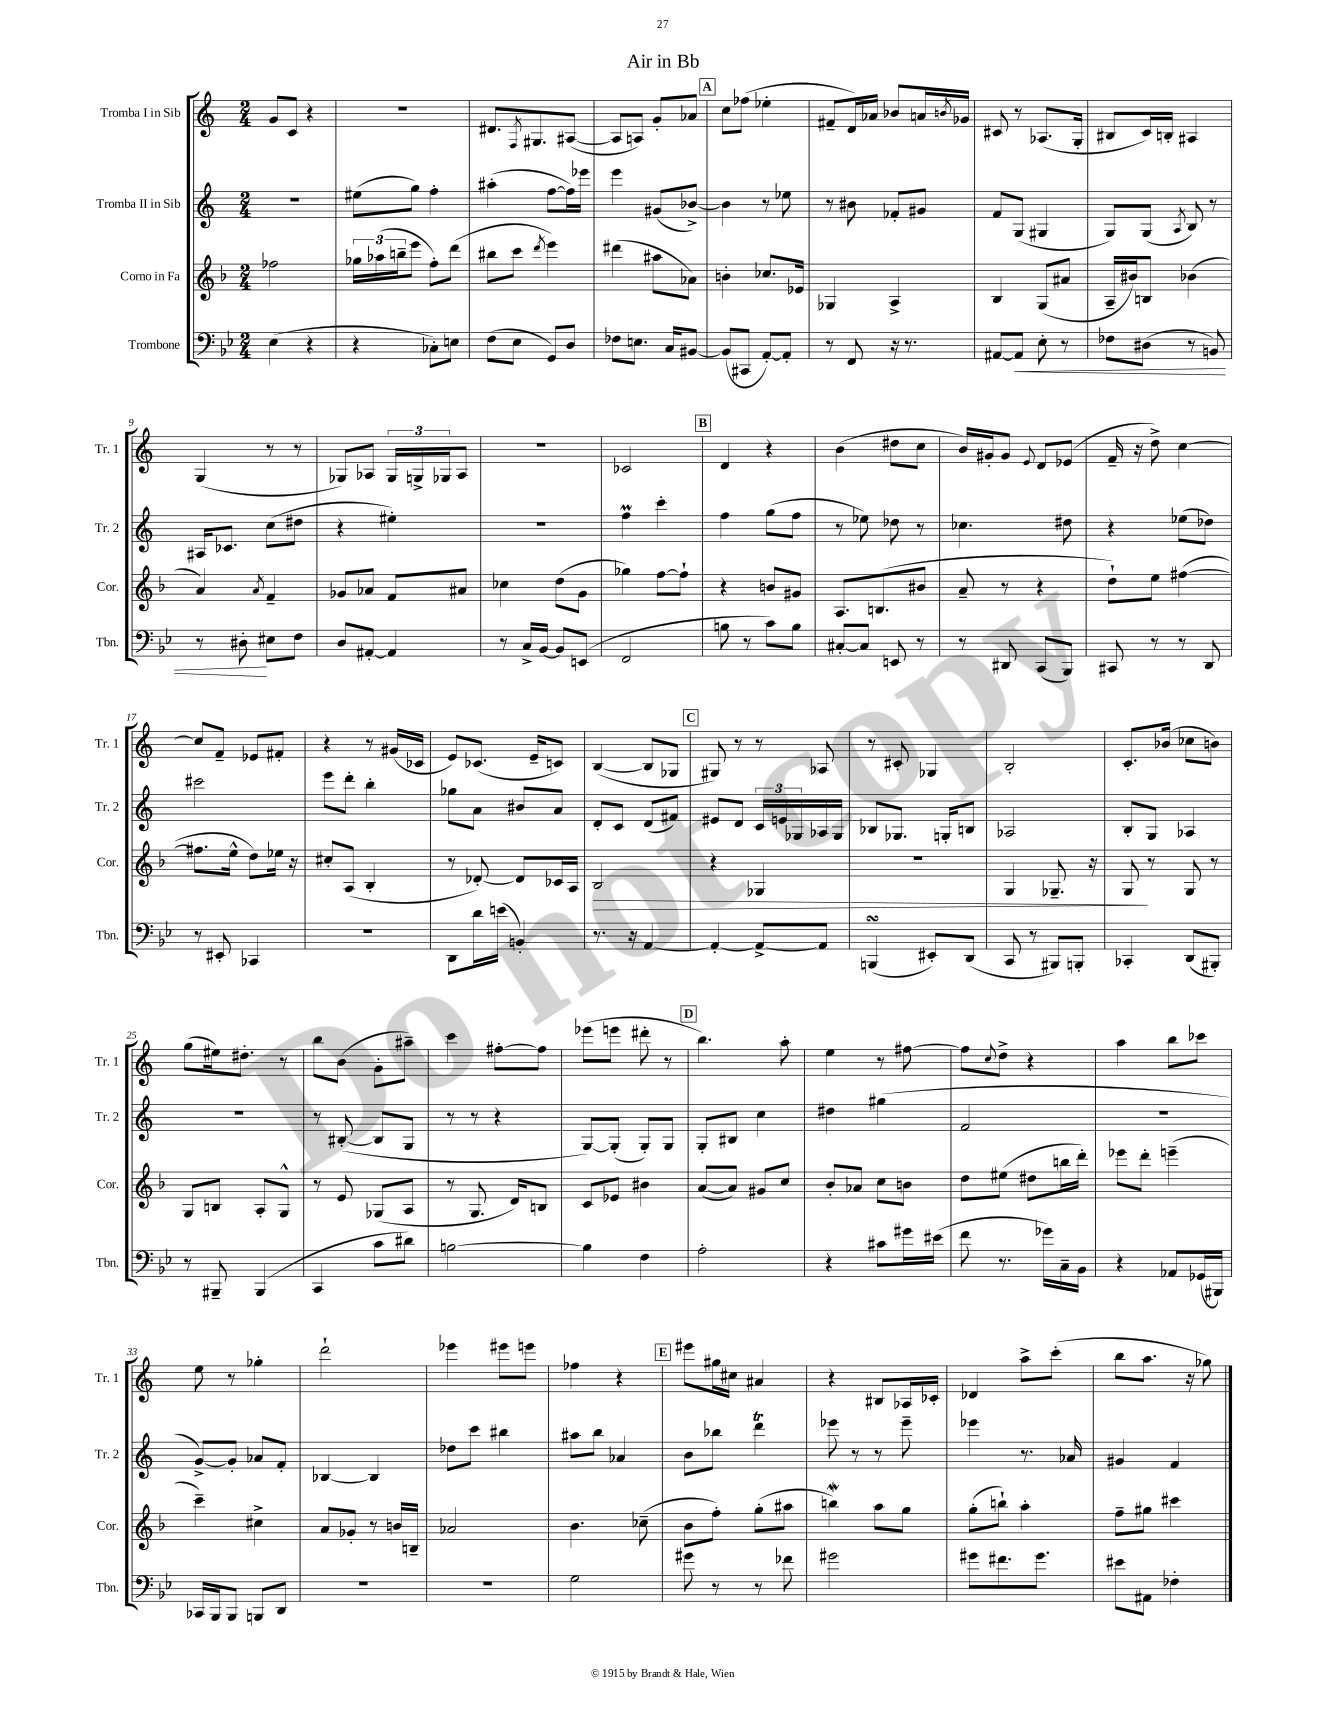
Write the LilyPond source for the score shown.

\header { title = "Air in Bb" }
<<
\new StaffGroup <<
\new Staff = "s0" \with { instrumentName = "Tromba I in Sib" shortInstrumentName = "Tr. 1" } {
    \clef treble \key c \major \numericTimeSignature \time 2/4
    g'8 c'8 r4 |
    r2 |
    dis'8. \acciaccatura { f8 } gis8. ais8~( |
    ais8 a8) g'8-. aes'8 |
    \mark \markup { \box "A" } c''8 fes''8( ees''4-. |
    fis'8-- d'16) aes'16 bes'8 a'16 \acciaccatura { b'8 } ges'16 |
    cis'8 r8 aes8.( g16-. |
    bis8 c'16) b16-. ais4 |
    g4( r8 r8 |
    ges8) aes8 \tuplet 3/2 { ges16 g16-> ges16 } aes8 |
    r2 |
    ces'2 |
    \mark \markup { \box "B" } d'4 r4 |
    b'4( dis''8 c''8 |
    b'16) gis'16-. gis'8 \appoggiatura { e'8 } d'8 ees'8( |
    f'16-- r16 d''8->) c''4~ |
    c''8 f'8-- ees'8 fis'8-. |
    r4 r8 gis'16( ces'16 |
    e'8) ces'8.( e'16-- c'8) |
    b4~( b8 ges8 |
    \mark \markup { \box "C" } gis8) r8 r8 aes8 |
    r8 cis'8-. ges4 |
    b2-. |
    c'8.-. bes'16( ces''8 b'8) |
    g''8( eis''16) dis''8.-. r8 |
    b''8 b'8( g'8-. ais''8--) |
    c'''4 fis''8~-. fis''8 |
    ees'''8( e'''8 dis'''8-. r8 |
    \mark \markup { \box "D" } b''4.) a''8-. |
    e''4 r8 fis''8~ |
    fis''8 \appoggiatura { c''8 } d''8-> r4 |
    a''4 b''8 ces'''8 |
    e''8 r8 ges''4-. |
    d'''2-! |
    ees'''4 eis'''8 e'''8 |
    fes''4 r4 |
    \mark \markup { \box "E" } eis'''8 gis''16 cis''16 ais'4 |
    r4 bis8 aes16 ces'16-. |
    des'4 a''8-> c'''8-.( |
    b''8 a''8. r16 ges''8) \bar "|." |
}
\new Staff = "s1" \with { instrumentName = "Tromba II in Sib" shortInstrumentName = "Tr. 2" } {
    \clef treble \key c \major \numericTimeSignature \time 2/4
    r2 |
    eis''8( g''8) f''4-. |
    ais''4-.( f''8~ f''16) ees'''16 |
    e'''4 gis'8( bes'8~->) |
    \mark \markup { \box "A" } bes'4 r8 ees''8 |
    r8 bis'8 fes'8-. gis'8 |
    f'8 g8( gis4 |
    g8) g8( \acciaccatura { a8 } b8) r8 |
    ais16 ces'8. c''8( dis''8 |
    r4 eis''4-.) |
    R2 |
    f''4\prall c'''4-. |
    \mark \markup { \box "B" } f''4 g''8( f''8 |
    r8 ees''8) des''8 r8 |
    ces''4. dis''8 |
    r4 ees''8( des''8) |
    cis'''2 |
    e'''8 d'''8-. b''4-. |
    ges''8 a'8 bis'8 a'8 |
    d'8-. c'8 d'8( fis'8) |
    \mark \markup { \box "C" } eis'8 d'8 \tuplet 3/2 { c'16 e'16 ges16 } aes16 ges16 |
    bes8 ges8. g16-. b8 |
    aes2 |
    b8-. g8 aes4 |
    r2 |
    r8 bis8~-.( bis8 g8 |
    r8 r8 r4 |
    g8~) g8-.( g8-.) g8 |
    \mark \markup { \box "D" } g8-. bis8 c''4 |
    dis''4 gis''4( |
    f'2 |
    R2 |
    g'8~->) g'8-. aes'8 f'8-. |
    bes4~ bes4 |
    des''8 c'''8 bis''4 |
    ais''8 b''8 aes'4 |
    \mark \markup { \box "E" } b'8 bes''8 d'''4\trill |
    ees'''8 r8 r8 ees'''8-- |
    ees'''4 r8. aes'16 |
    gis'4 f'4 \bar "|." |
}
\new Staff = "s2" \with { instrumentName = "Corno in Fa" shortInstrumentName = "Cor." } {
    \clef treble \key f \major \numericTimeSignature \time 2/4
    fes''2 |
    \tuplet 3/2 { ges''16 aes''16( b''16-- } e'''8 f''8-.) d'''8( |
    bis''8 c'''8 \acciaccatura { d'''8 } e'''4) |
    dis'''4( ais''8 aes'8) |
    \mark \markup { \box "A" } b'4-. ces''8. ees'16 |
    ges4 a4-> |
    bes4 g8( ais'8 |
    a16-- bis'16) b8 bes'4( |
    a'4) \acciaccatura { a'8 } f'4-- |
    ges'8 aes'8 f'8 ais'8 |
    ces''4 d''8( g'8 |
    ges''4) f''8~ f''8-! |
    \mark \markup { \box "B" } r4 b'8 gis'8 |
    a8. b8.( bis'8 |
    a'8-- r8 r4 |
    d''8-!) e''8 fis''4~( |
    fis''8. e''16-^ d''8) ees''16 r16 |
    cis''8-. a8( bes4-. |
    r8 des'8~-.) des'8 ces'16 a16 |
    bes2\> |
    \mark \markup { \box "C" } r4 ges4 |
    r2 |
    g4 ges8.-- r16 |
    g8\! r8 g8 r8 |
    g8 b8 a8-. g8-^ |
    r8 e'8 ges8( a8 |
    r8 g8. d'16) b8 |
    c'8 ees'8 bis'4 |
    \mark \markup { \box "D" } a'8~( a'8) gis'8 c''8 |
    bes'8-. aes'8 c''8 b'8 |
    d''8 eis''8( dis''8 b''16 d'''16-.) |
    ees'''8 d'''8-. e'''4--( |
    c'''4--) cis''4-> |
    a'8 ges'8-. r8 b'16 b16-- |
    aes'2 |
    bes'4. ces''8--( |
    \mark \markup { \box "E" } bes'8 f''8-.) g''8-.( ais''8 |
    b''4\mordent) a''8 g''8 |
    g''8-.( b''8-!) a''4-. |
    f''8-- gis''8 cis'''4 \bar "|." |
}
\new Staff = "s3" \with { instrumentName = "Trombone" shortInstrumentName = "Tbn." } {
    \clef bass \key bes \major \numericTimeSignature \time 2/4
    ees4( r4 |
    r4 ces8-.) e8 |
    f8( ees8 g,8) d8 |
    fes8 e8. c16 bis,8~ |
    \mark \markup { \box "A" } bis,8( cis,8 a,8~-.) a,8-. |
    r8 f,8 r16 r8. |
    ais,8~ ais,8\< ees8-. r8 |
    fes8 dis8( r8 b,8) |
    r8 dis8-.\! eis8 f8 |
    d8 ais,8~-. ais,4 |
    r8 c16-> bes,16~ bes,8 e,8( |
    f,2 |
    \mark \markup { \box "B" } b8 r8 c'8) b8 |
    cis8~-. cis8 e,8 r8 |
    r8 dis,8 c,8( bes,,8) |
    cis,8 r8 r8 d,8 |
    r8 eis,8-. ces,4 |
    r2 |
    d,8 d'16 e'16( b,4-.) |
    r8. r16 a,4~ |
    \mark \markup { \box "C" } a,4~-. a,8~-> a,8 |
    b,,4\turn( eis,8-.) d,8( |
    c,8 r8 bis,,8) b,,8-. |
    ces,4-. d,8( bis,,8-.) |
    r8 bis,,8-- bis,,4( |
    c,4 c'8 dis'8) |
    b2~ |
    b4 f4 |
    \mark \markup { \box "D" } a2-. |
    r4 cis'8 gis'16 eis'16( |
    f'8 r8. ges'16) c16-- bes,16 |
    r4 aes,8 ges,16( bis,,16) |
    ces,16 bes,,16 bes,,8 b,,8 d,8 |
    R2 |
    R2 |
    g2 |
    \mark \markup { \box "E" } gis'8 r8 r8 fes'8 |
    gis'2 |
    gis'8 fis'8. gis'8. |
    eis'8 ais,8 fes4-. \bar "|." |
}
>>
>>
